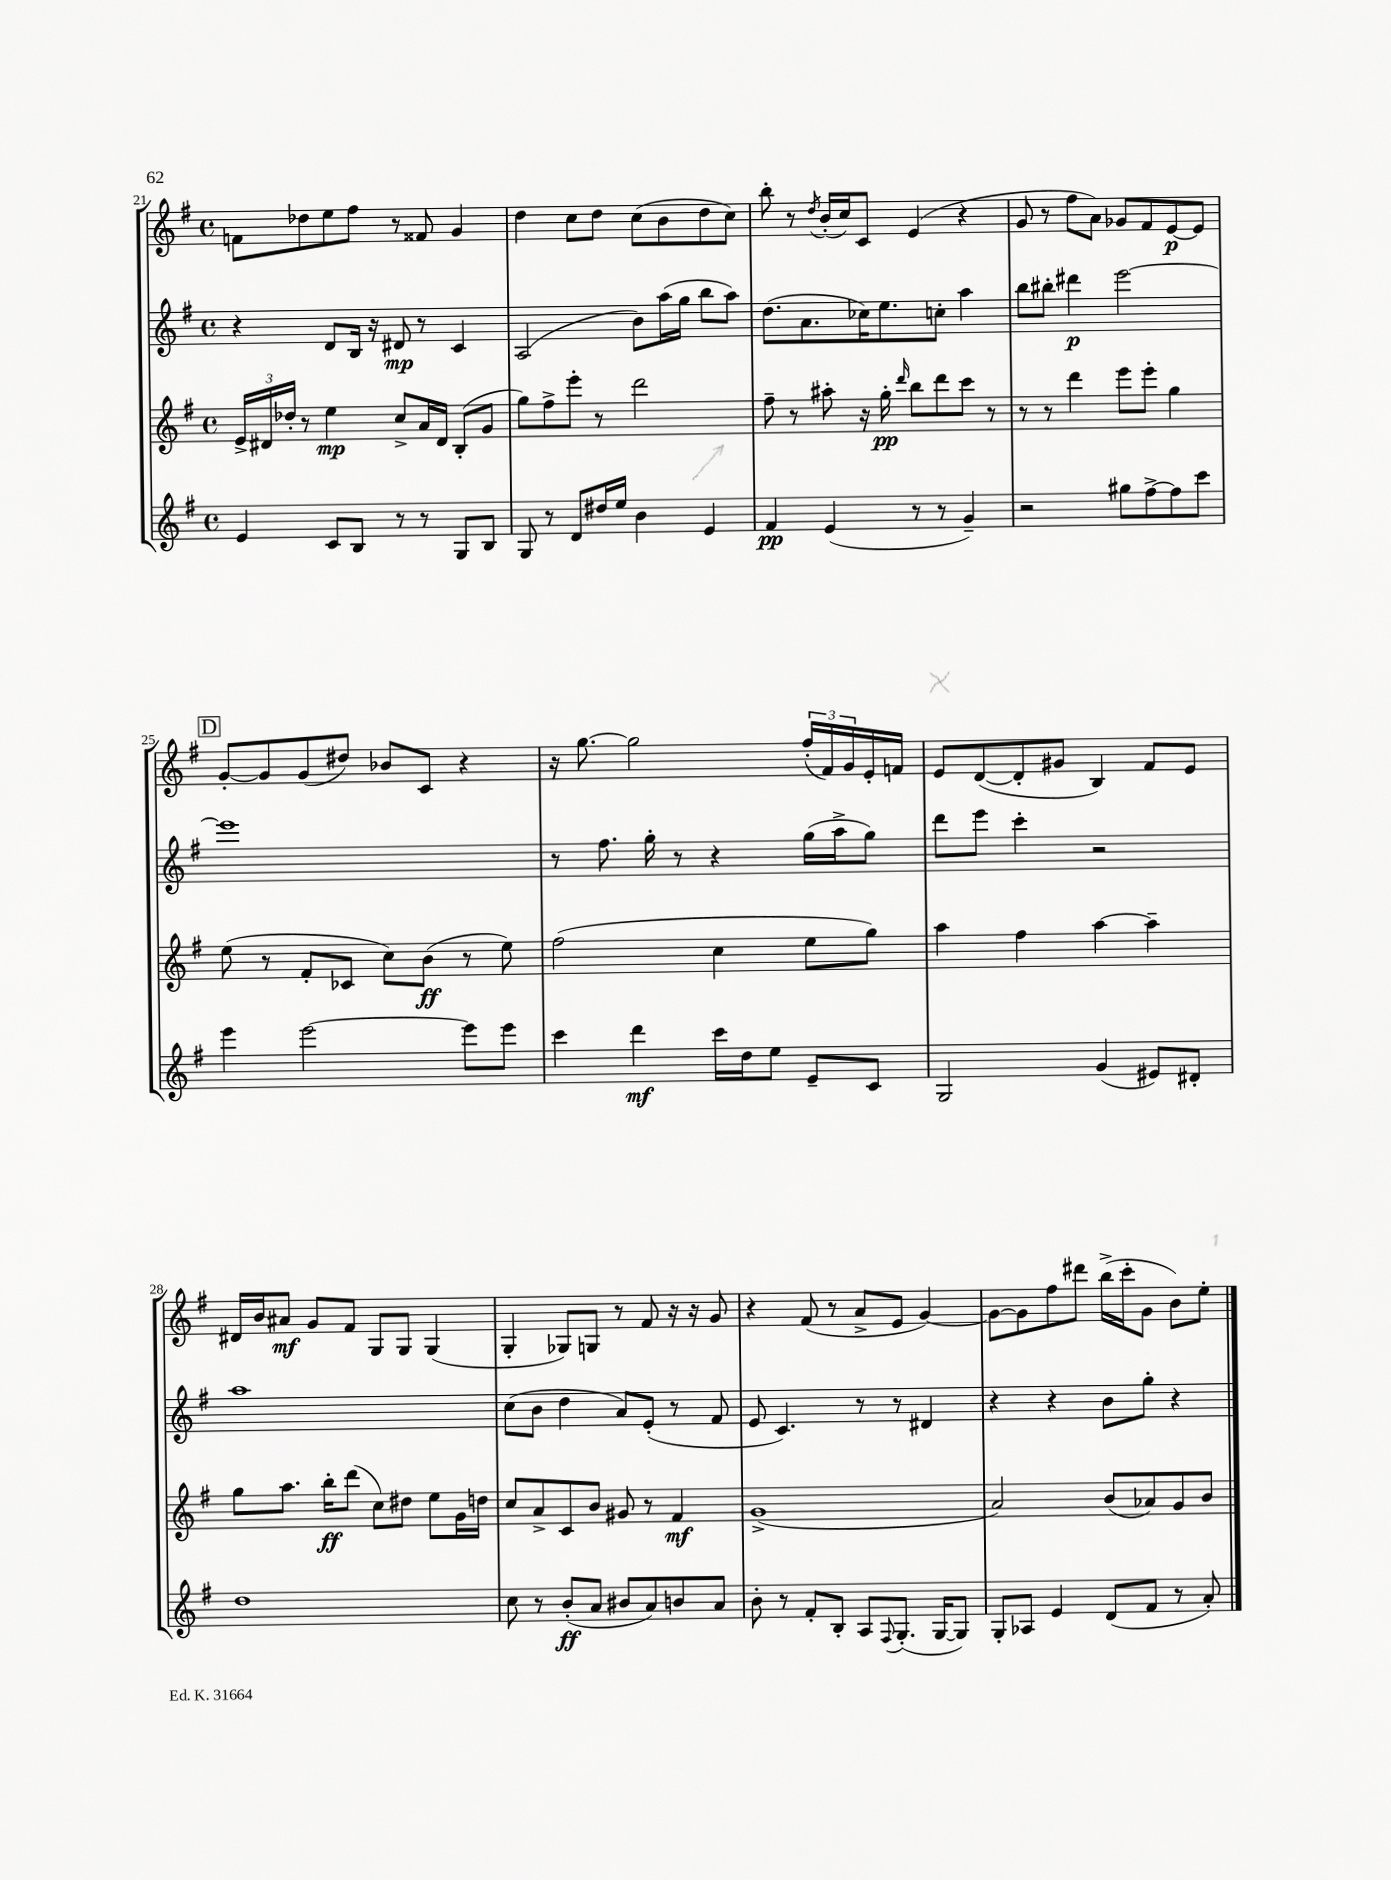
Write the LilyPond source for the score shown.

<<
\new StaffGroup <<
\new Staff = "s0" {
    \clef treble \key g \major \defaultTimeSignature \time 4/4
    f'8 des''8 e''8 fis''8 r8 fisis'8 g'4 |
    d''4 c''8 d''8 c''8( b'8 d''8 c''8) |
    b''8-. r8 \acciaccatura { d''8 } b'16-.( c''16) c'8 e'4( r4 |
    g'8 r8 fis''8 a'8) ges'8 fis'8 e'8~\p e'8 |
    \mark \markup { \box "D" } g'8~-. g'8 g'8( dis''8) bes'8 c'8 r4 |
    r16 g''8.~ g''2 \tuplet 3/2 { fis''16-.( fis'16) g'16 } e'16-. f'16 |
    e'8 d'8~( d'8-. gis'8 b4) fis'8 e'8 |
    dis'16 b'16 ais'8\mf g'8 fis'8 g8 g8 g4( |
    g4-. ges8) g8 r8 fis'8 r16 r16 g'8 |
    r4 fis'8( r8 a'8-> e'8 g'4~) |
    g'8~ g'8 fis''8 dis'''8 b''16->( c'''16-. g'8 b'8) e''8-. \bar "|." |
}
\new Staff = "s1" {
    \clef treble \key g \major \defaultTimeSignature \time 4/4
    r4 d'8 b16 r16 dis'8\mp r8 c'4 |
    a2( b'8) a''16( g''16 b''8 a''8) |
    d''8.( a'8. ces''16) e''8. c''8-. a''4 |
    b''8 bis''8-. dis'''4\p e'''2~ |
    \mark \markup { \box "D" } e'''1 |
    r8 fis''8. g''16-. r8 r4 g''16( a''16-> g''8) |
    d'''8 e'''8 c'''4-. r2 |
    a''1 |
    c''8( b'8 d''4 a'8) e'8-.( r8 fis'8 |
    e'8 c'4.) r8 r8 dis'4 |
    r4 r4 b'8 g''8-. r4 \bar "|." |
}
\new Staff = "s2" {
    \clef treble \key g \major \defaultTimeSignature \time 4/4
    \tuplet 3/2 { e'16-> dis'16 des''16-. } r8 e''4\mp c''8-> a'16 dis'16 b8-.( g'8 |
    g''8) fis''8-> e'''8-. r8 d'''2 |
    fis''8-- r8 ais''8-. r16 g''16-.\pp \grace { d'''16 } b''8 d'''8 c'''8 r8 |
    r8 r8 d'''4 e'''8 e'''8-. g''4 |
    \mark \markup { \box "D" } e''8( r8 fis'8-. ces'8 c''8) b'8\ff( r8 e''8) |
    fis''2( c''4 e''8 g''8) |
    a''4 fis''4 a''4~ a''4-- |
    g''8 a''8. b''16-.\ff d'''8( c''8) dis''8 e''8 g'16 d''16 |
    c''8 a'8-> c'8 b'8 gis'8 r8 fis'4\mf |
    g'1->( |
    a'2) b'8( aes'8) g'8 b'8 \bar "|." |
}
\new Staff = "s3" {
    \clef treble \key g \major \defaultTimeSignature \time 4/4
    e'4 c'8 b8 r8 r8 g8 b8 |
    g8 r8 d'8 dis''16 e''16 b'4 e'4 |
    fis'4\pp e'4( r8 r8 g'4--) |
    r2 gis''8 fis''8~-> fis''8 c'''8 |
    \mark \markup { \box "D" } e'''4 e'''2~ e'''8 e'''8 |
    c'''4 d'''4\mf c'''16 d''16 e''8 e'8-- c'8 |
    g2 g'4( eis'8) dis'8-. |
    d''1 |
    c''8 r8 b'8-.\ff( a'8 bis'8 a'8) b'8 a'8 |
    b'8-. r8 fis'8-. b8-. a8 \appoggiatura { fis8 } g8.-.( g16~ g8) |
    g8-. aes8 e'4 d'8( fis'8 r8 a'8-.) \bar "|." |
}
>>
>>
\layout { \context { \Score currentBarNumber = #21 } }
